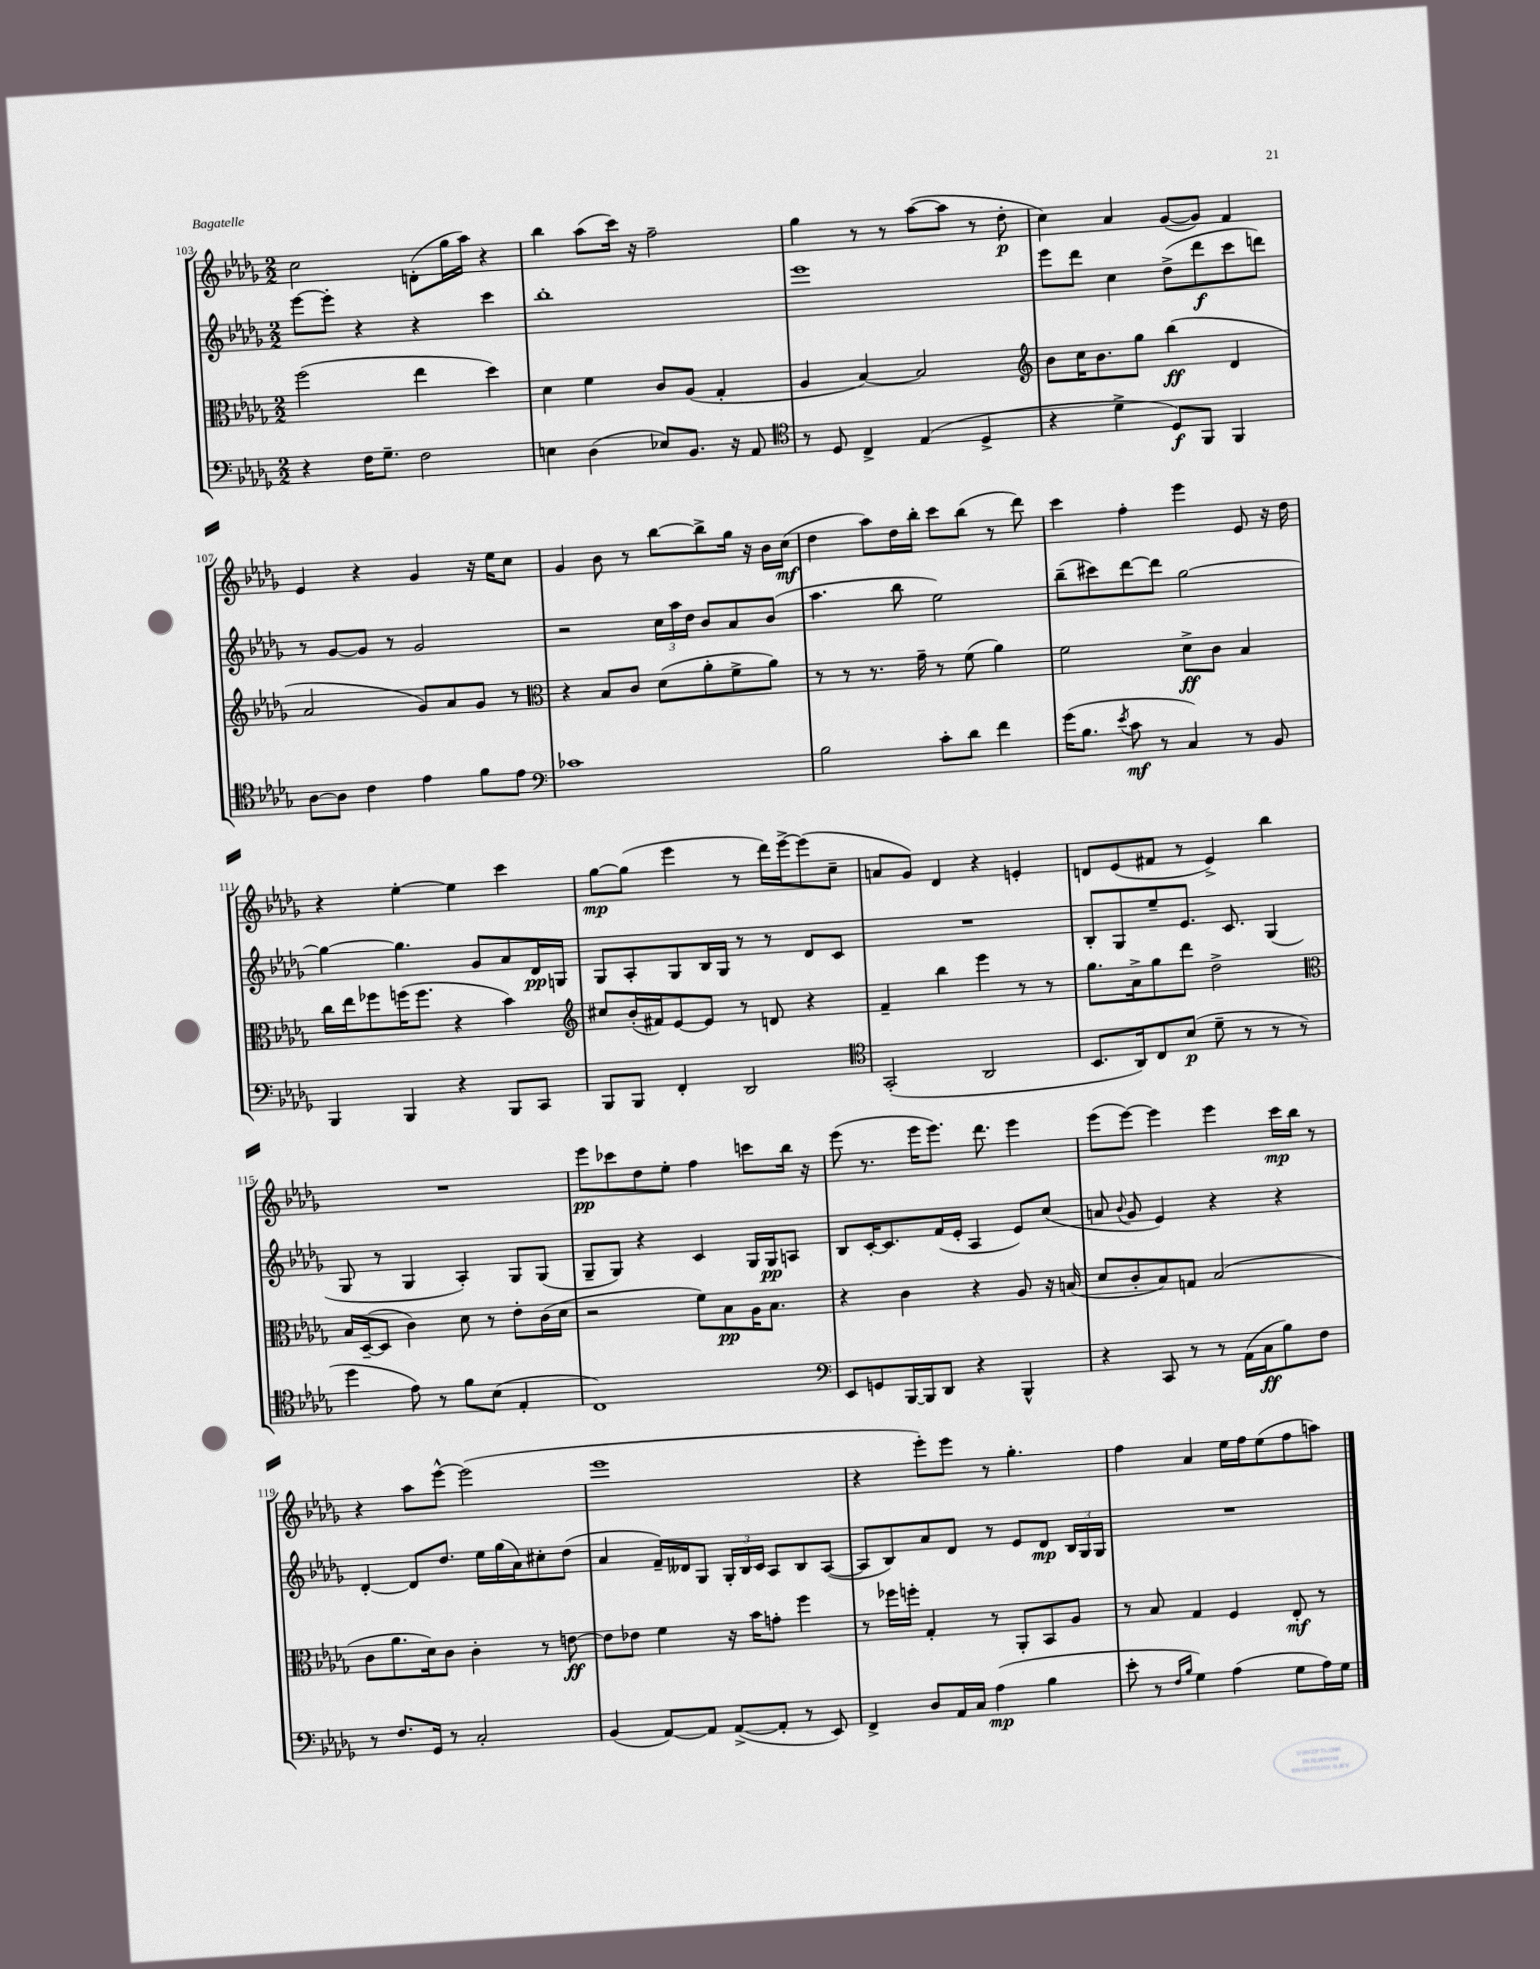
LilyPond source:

<<
\new StaffGroup <<
\new Staff = "s0" {
    \clef treble \key des \major \numericTimeSignature \time 2/2
    \autoBeamOff c''2 d'8[-.( ges''16 aes''16]) r4 |
    bes''4 aes''8[( c'''16]) r16 f''2-- |
    ges''4 r8 r8 aes''8[~( aes''8] r8 des''8-.\p |
    c''4) aes'4 ges'8[~( ges'8]) f'4 |
    ees'4 r4 ges'4 r16 ees''16[ c''8] |
    ges'4 bes'8 r8 bes''8[~ bes''8-> ges''16] r16 bes'16[ c''16]\mf( |
    des''4 aes''8[) des''16 bes''16]-. c'''8[ bes''8]( r8 des'''8) |
    c'''4 f''4-. ees'''4 ees'8 r16 des''16 |
    r4 ees''4~-. ees''4 c'''4 |
    ges''8[~\mp ges''8]( ees'''4 r8 des'''16[) ees'''16~-> ees'''8( c''8]-- |
    a'8[ ges'8]) des'4 r4 e'4-. |
    d'8[ ees'8( fis'8] r8 ees'4->) bes''4 |
    R1 |
    ees'''8[\pp ces'''8 des''8 ees''8]-. f''4 c'''8[ bes''16] r16 |
    ees'''8( r8. ees'''16[ ees'''8.]) des'''8. ees'''4 |
    ees'''8[( ees'''8]~) ees'''4 ees'''4 c'''16[\mp bes''16] r8 |
    r4 aes''8[ ees'''8]~-^ ees'''2( |
    ees'''1 |
    r4 ees'''8[-.) ees'''8] r8 ges''4.-. |
    f''4 aes'4 ees''16[ f''16 ees''8( f''8 a''8]) \bar "|." |
}
\new Staff = "s1" {
    \clef treble \key des \major \numericTimeSignature \time 2/2
    \autoBeamOff ees'''8[~ ees'''8]-. r4 r4 c'''4 |
    bes''1-. |
    ees'''1 |
    ees'''8[ des'''8] c''4 des''8[->( des'''8\f c'''8 d'''8]) |
    r8 ges'8[~ ges'8] r8 ges'2 |
    r2 \tuplet 3/2 { c''16[ aes''16 des''16] } bes'8[ aes'8 bes'8]( |
    aes''4. bes''8 ees''2) |
    bes''8[--( cis'''8) des'''8~ des'''8] ges''2~ |
    ges''4~ ges''4. ges'8[ aes'8 des'16\pp g16] |
    ges8[ aes8-. ges8 bes16 ges16] r8 r8 des'8[ c'8] |
    R1 |
    bes8[-. ges8 ees''8-- ees'8.] c'8. ges4( |
    ges8 r8 ges4 aes4-.) ges8[ ges8]( |
    ges8[-- ges8]) r4 c'4 ges16[ ges16\pp a8] |
    bes8[ c'16~-. c'8. f'16( ees'16]-. aes4 ees'8[) c''8]( |
    a'8 \appoggiatura { bes'8 } ges'8 ees'4) r4 r4 |
    des'4~-. des'8[ des''8.] ees''16[ ges''16( aes'16) cis''8-. des''8]( |
    aes'4 f'16[--) deses'16 ges8] \tuplet 3/2 { ges16[-. bes16 c'16] } aes8[ bes8 aes8]~( |
    aes8[ bes8) aes'8 des'8] r8 ees'8[ des'8]\mp \tuplet 3/2 { bes16[ ges16 ges16] } |
    R1 \bar "|." |
}
\new Staff = "s2" {
    \clef alto \key des \major \numericTimeSignature \time 2/2
    \autoBeamOff f''2( ees''4 des''4) |
    des'4 f'4 c'8[ aes8]( ges4-. |
    aes4 bes4~) bes2 |
    \clef treble bes'8[ c''16 bes'8. ges''8] bes''4\ff( des'4 |
    aes'2 ges'8[) aes'8 ges'8] r8 |
    \clef alto r4 bes8[ c'8] des'8[( aes'8-. f'8-> aes'8]) |
    r8 r8 r8. ges'16-- r8 f'8( aes'4) |
    f'2 des'8[->\ff c'8] bes4 |
    c''16[ ees''16 fes''8 f''16( f''8.] r4 bes'4) |
    \clef treble cis''8[ bes'16-.( fis'16) ees'8~ ees'8] r8 d'8 r4 |
    f'4-- bes''4 ees'''4 r8 r8 |
    ges''8.[ aes'16-> ges''8 des'''8] des''2-> |
    \clef alto bes16[ des16~--( des8] c'4) des'8 r8 ees'8[-. c'16( des'16] |
    r2 f'8[) bes8\pp aes16 bes8.] |
    r4 c'4 r4 aes8 r16 b16( |
    des'8[ c'8-. bes8) g8] bes2( |
    c'8[ aes'8. des'16) c'8] c'4-. r8 e'8~\ff |
    e'8[ ees'8] f'4 r16 bes'16[ g'8]-. f''4 |
    r8 fes''16[ f''16]-. ges4-. r8 aes,8[-. bes,8 aes8] |
    r8 bes8 ges4 f4 ees8-.\mf r8 \bar "|." |
}
\new Staff = "s3" {
    \clef bass \key des \major \numericTimeSignature \time 2/2
    \autoBeamOff r4 f16[ ges8.]-- f2 |
    e4 des4( ees8[) bes,8.] r16 aes,8 |
    \clef tenor r8 des8 c4-> ees4( des4-> |
    r4 des'4-> des8[\f) f,8] f,4 |
    aes8[~ aes8] c'4 ees'4 f'8[ ees'8] |
    \clef bass ces'1 |
    bes2 c'8[-. des'8] f'4 |
    ges'16[( bes8.] \acciaccatura { ees'8 } c'8\mf r8 c4) r8 bes,8 |
    bes,,4 bes,,4 r4 bes,,8[ c,8] |
    bes,,8[ bes,,8] f,4-. des,2 |
    \clef tenor ges,2-.( aes,2 |
    bes,8.[ aes,16) c8 bes8]\p( des'8-- r8 r8 r8 |
    des''4 ees'8) r8 f'8[ bes8]( ees4-. |
    c1) |
    \clef bass ees,8[ g,8 bes,,16~ bes,,16 des,8] r4 bes,,4-^ |
    r4 c,8 r8 r8 aes,16[( c16\ff bes8) f8] |
    r8 f8.[ ges,16] r8 c2-. |
    bes,4( aes,8[~) aes,8] aes,8[~->( aes,8]-. r8 ees,8) |
    f,4-> des8[ aes,16 c16] aes4\mp( bes4 |
    ees'8-. r8 \grace { f16[ bes16] } ges4) aes4( ges8[ aes16) ges16] \bar "|." |
}
>>
>>
\layout { \context { \Score currentBarNumber = #103 } }
